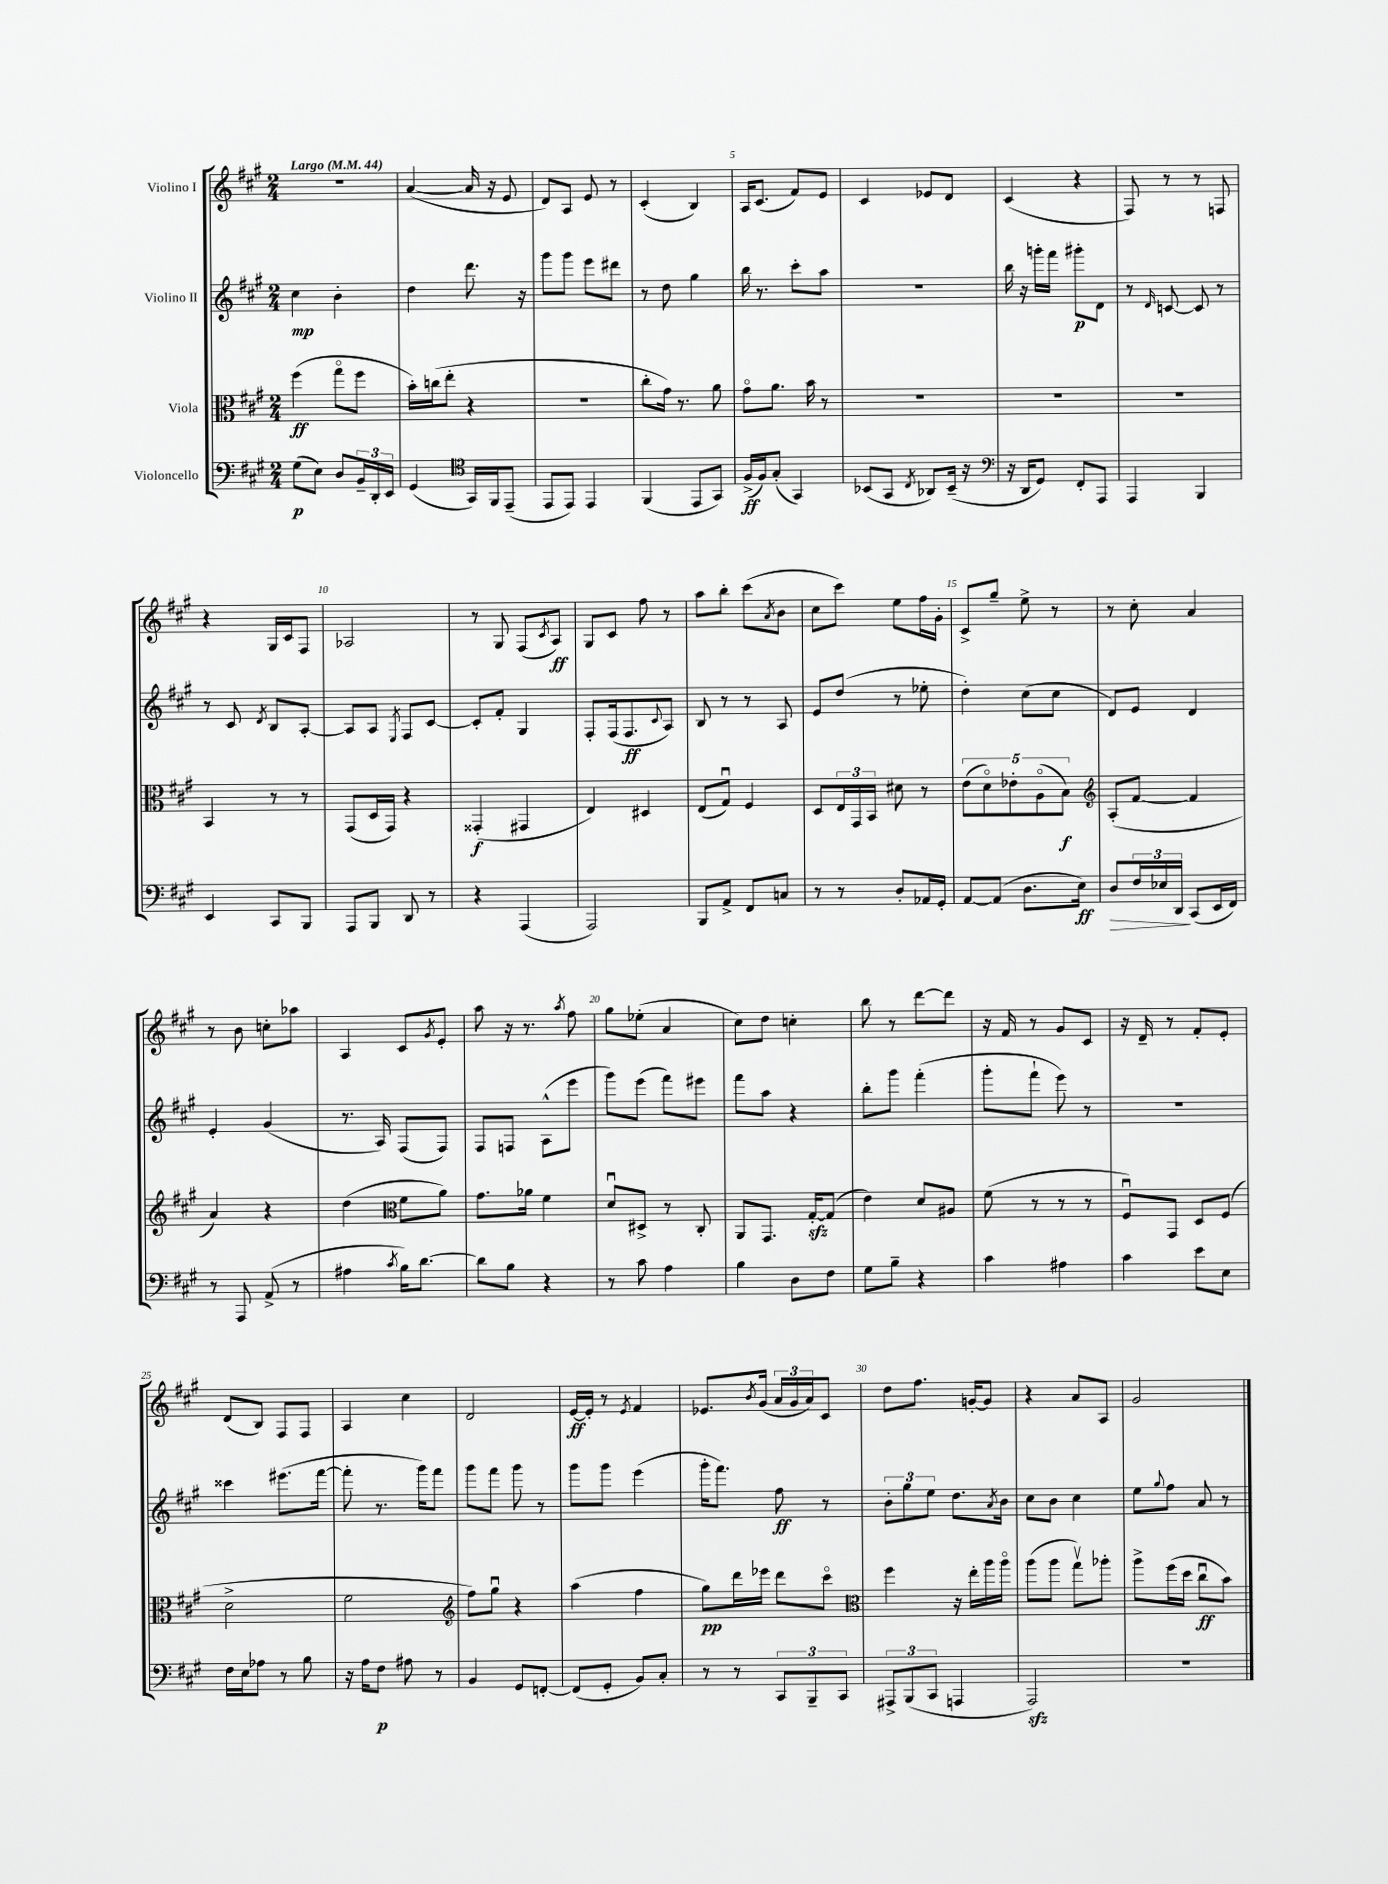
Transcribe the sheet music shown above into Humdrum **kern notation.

**kern	**kern	**kern	**kern
*staff4	*staff3	*staff2	*staff1
*clefF4	*clefC3	*clefG2	*clefG2
*k[f#c#g#]	*k[f#c#g#]	*k[f#c#g#]	*k[f#c#g#]
*M2/4	*M2/4	*M2/4	*M2/4
*MM44	*MM44	*MM44	*MM44
(8G#	(4ff#	4cc#	2r
8E)	.	.	.
8D	8gg#o	4b'	.
24BB~	8ff#	.	.
24DD'	.	.	.
24EE	.	.	.
=	=	=	=
(4GG#	16b')	4dd	([4a
.	(16cc	.	.
.	8ee'	.	.
*clefC4	*	*	*
16GG#)	4r	8.ddd	16a]
16FF#	.	.	16r
(8EE~	.	.	8e
.	.	16r	.
=	=	=	=
8EE	2r	8ggg#	8d)
8EE)	.	8ggg#	8A
4EE	.	8eee	8e
.	.	8ddd#	8r
=	=	=	=
(4FF#	8cc#'	8r	(4c#'
.	16g#)	8dd	.
.	8.r	.	.
8EE	.	4gg#	4B)
8GG#)	8a	.	.
=	=	=	=
(16F#^	8g#o	16bb	16A
16F#)	.	8.r	(8.c#
(8G#'	8.a	.	.
4GG#)	.	8ccc#'	8f#)
.	16b	.	.
.	8r	8aa	8e
=	=	=	=
(8BB-	2r	2r	4c#
8GG#	.	.	.
8qC#	.	.	.
8AA-)	.	.	8e-
(16BB-~	.	.	8d
16r	.	.	.
=	=	=	=
*clefF4	*	*	*
16r	2r	16bb	(4c#
16DD	.	16r	.
8GG#)	.	16ggg'	.
.	.	16fff#	.
8FF#'	.	8ggg#'	4r
8AAA	.	8d	.
=	=	=	=
4AAA	2r	8r	8F#)
.	.	16qqd	.
.	.	[8c	8r
4BBB	.	8c]	8r
.	.	8r	8F
=	=	=	=
4EE	4BB	8r	4r
.	.	8c#	.
.	.	8qd	.
8CC#	8r	8B	16G#
.	.	.	16c#
8BBB	8r	[8A'	8F#
=	=	=	=
8AAA	(8GG#	8A]	2A-
8BBB	16D	8A	.
.	16GG#)	.	.
.	.	8qE	.
8DD	4r	8F#	.
8r	.	[8c#	.
=	=	=	=
4r	(4GG##'	8c#']	8r
.	.	8f#'	8G#
(4AAA	4GG#	4G#	(8F#
.	.	.	8qc#
.	.	.	8A)
=	=	=	=
2AAA)	4E)	8F#'	8G#
.	.	(16F#	8c#
.	.	8.F#	.
.	4D#	.	8ff#
.	.	8qqc#	.
.	.	8A)	8r
=	=	=	=
8BBB	(8E	8B	8aa
8AA^	8G#u)	8r	8bb'
8FF#	4F#	8r	(8ccc#
.	.	.	8qa
8C	.	8A	8b
=	=	=	=
8r	8D	8e	8cc#
8r	24E	(8dd	8ccc#)
.	24GG#	.	.
.	24BB	.	.
8D'	8d#	8r	8ee
16AA-	8r	8ee-'	16ff#
16GG#'	.	.	16g#'
=	=	=	=
[8AA	(10e	4dd')	8c#^
.	10do)	.	.
(8AA]	.	.	8gg#~
.	10e-'	.	.
8.D	.	(8cc#	8ee^
.	(10Ao	.	.
.	.	8cc#	8r
.	10B)	.	.
16E)	.	.	.
=	=	=	=
*	*clefG2	*	*
8D	(8A'	8d)	8r
24F#	[8f#	8e	8cc#'
24E-	.	.	.
24DD	.	.	.
(8CC#	4f#]	4d	4a
16EE	.	.	.
16FF#)	.	.	.
=	=	=	=
8r	4a)	4e'	8r
8AAA	.	.	8b
(8AA^	4r	(4g#	8cc'
8r	.	.	8aa-
=	=	=	=
4A#	(4dd	8.r	4A
.	.	16A)	.
*	*clefC3	*	*
8qc#	.	.	.
16B)	8f#	(8F#	8c#
[8.d	.	.	.
.	.	.	8qg#
.	8a)	8F#)	8e'
=	=	=	=
8d]	8.g#	8F#	8aa
8B	.	8F	16r
.	16a-	.	8.r
4r	4f#	(8A^^	.
.	.	.	8qaa
.	.	8eee	8ff#
=	=	=	=
8r	8du	8ggg#)	8gg#
8c#	8D#^	(8eee	(8ee-'
4A	8r	8fff#)	4a
.	8C#'	8eee#	.
=	=	=	=
4B	8AA	8fff#	8cc#)
.	8.GG#	8aa	8dd
8D	.	4r	4cc'
.	[16G#'	.	.
8F#	(8G#]	.	.
=	=	=	=
8G#	4e)	8bb'	8bb
8B~	.	8ggg#	8r
4r	8d	(4fff#'	[8ddd
.	8A#	.	8ddd]
=	=	=	=
4c#	(8f#	8ggg#'	16r
.	.	.	16f#
.	8r	8fff#`	8r
4A#	8r	8eee)	8g#
.	8r	8r	8c#
=	=	=	=
4c#	8F#u)	2r	16r
.	.	.	16d~
.	8GG#	.	8r
8e	8D	.	8f#'
8E	(8F#	.	8e'
=	=	=	=
16F#	2d^	4ccc##	(8d
16E	.	.	.
8A-	.	.	8B)
8r	.	(8.eee#	8F#
8B	.	.	8F#
.	.	[16fff#	.
=	=	=	=
16r	2f#	8fff#']	4A
16A	.	.	.
8F#	.	8.r	.
8A#	.	.	4cc#
.	.	16ggg#)	.
8r	.	8fff#	.
=	=	=	=
*	*clefG2	*	*
4BB	8ff#)	8ggg#	2d
.	8gg#u	8fff#	.
8GG#	4r	8ggg#	.
[8FF'	.	8r	.
=	=	=	=
(8FF]	(4aa	8ggg#	[16e
.	.	.	16e']
8GG#'	.	8ggg#	8r
.	.	.	8qe
8BB)	4ff#	(4eee	4f#
8C#'	.	.	.
=	=	=	=
8r	8gg#)	16ggg#'	8.e-
.	.	8.fff#)	.
8r	16ddd	.	.
.	.	.	8qb
.	16eee-	.	(16g#
12CC#	8ddd	8ff#	24a
.	.	.	24g#
12BBB~	.	.	24a)
.	8ccc#o	8r	8c#
12CC#	.	.	.
=	=	=	=
*	*clefC3	*	*
12AAA#^	4ff#	12b'	8dd
(12BBB	.	12gg#	.
.	.	.	8.ff#
12CC#	.	12ee	.
4AAA	16r	8.dd	.
.	16ee'	.	[16g'
.	16aa	.	8g]
.	.	8qa	.
.	16aao	16b	.
=	=	=	=
2AAA)	(8aa	8cc#	4r
.	8aa	8b	.
.	8gg#v)	4cc#	8a
.	8aa-'	.	8A
=	=	=	=
2r	8aa^	8ee	2g#
.	.	8qqgg#	.
.	(16ff#	8ff#	.
.	16dd	.	.
.	8cc#u	8a	.
.	8b)	8r	.
==	==	==	==
*-	*-	*-	*-
